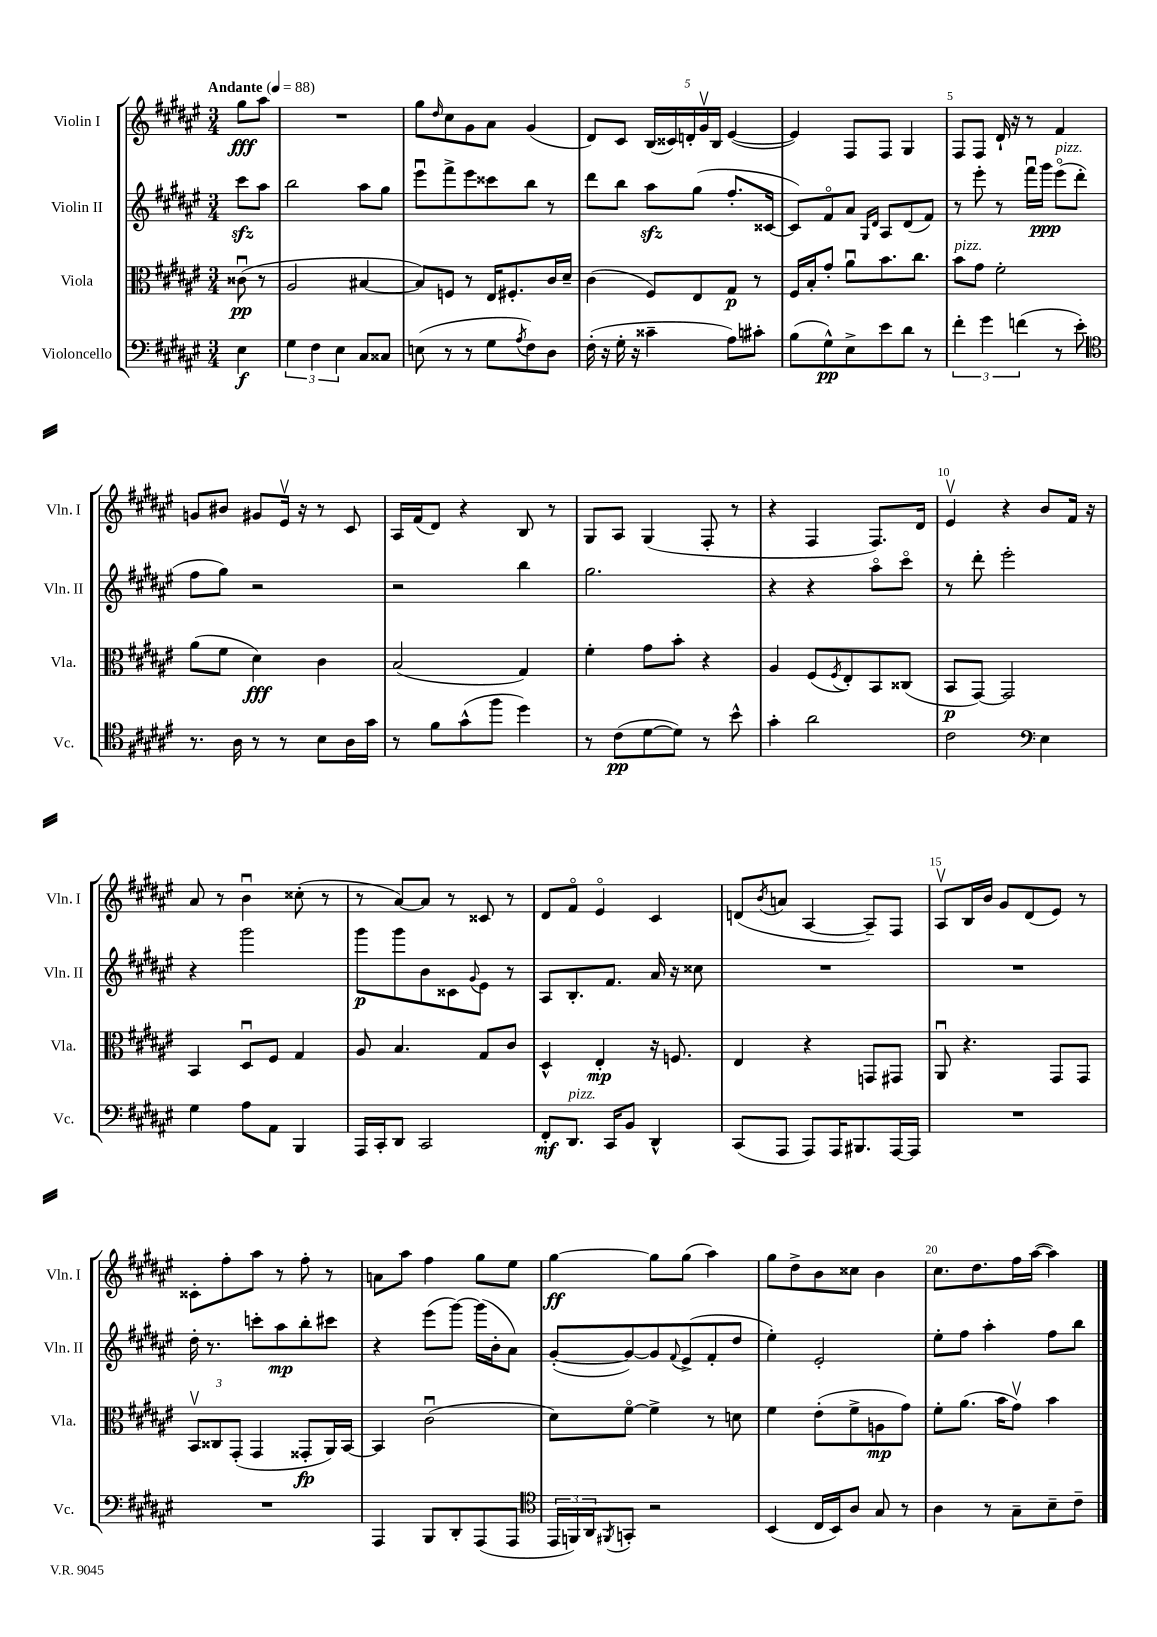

**kern	**kern	**kern	**kern
*staff4	*staff3	*staff2	*staff1
*clefF4	*clefC3	*clefG2	*clefG2
*k[f#c#g#d#a#e#]	*k[f#c#g#d#a#e#]	*k[f#c#g#d#a#e#]	*k[f#c#g#d#a#e#]
*M3/4	*M3/4	*M3/4	*M3/4
*MM88	*MM88	*MM88	*MM88
4E#\	(8c##u\	8ccc#\L	8gg#\L
.	8r	8aa#\J	8aa#\J
=	=	=	=
6G#\	2A#/	2bb\	2.r
6F#\	.	.	.
6E#\	.	.	.
8C#/L	[4B#/	8aa#\L	.
8C##/J	.	8gg#\J	.
=	=	=	=
(8E\	8B#/]L)	8eee#u\L	8gg#\L
.	.	.	16qqdd#/
8r	8F/J	8fff#^\	8cc#\
8r	8r	8eee#\	8g#\
8G#\L	16E#/LK	8ccc##\	8a#\J
.	8.F#'/	.	.
8qA#/	.	.	.
8F#\)	.	8bb\J	(4g#/
8D#\J	16c#/L	8r	.
.	16d#~/JJ	.	.
=	=	=	=
(16F#'\	(4c#\	8ddd#\L	8d#/L)
16r	.	.	.
16G#'\	.	8bb\J	8c#/J
16r	.	.	.
4c##~\	8F#/L)	8aa#\L	(20B/LL
.	.	.	20c##/)
.	.	.	20d'/
.	8E#/	(8gg#\J	.
.	.	.	20g#v/
.	.	.	20B/JJ
8A#\L)	8G#/J	8.ff#'/L	([4e#/
8c#'\J	8r	.	.
.	.	[16c##/Jk	.
=	=	=	=
(8B\L	16F#/LL	8c##/]L)	4e#/])
.	16B'/J	.	.
8G#^^\)	8g#'/J	8f#o/	.
8E#^\	8a#u\L	8a#/J	8F#/L
.	.	16qqG#/LL	.
.	.	16qqd#/JJ	.
8e#\	8.b\	8A#/L	8F#/J
8d#\J	.	(8d#/	4G#/
.	8.cc#\J	.	.
8r	.	8f#/J)	.
=	=	=	=
6f#'\	8b\L	8r	8F#/L
.	8g#\J	8eee#'\	8F#/J
6g#\	.	.	.
.	2f#'\	8r	16d#`/
.	.	.	16r
(6f\	.	.	.
.	.	16fff#u\LL	8r
.	.	16ggg#\JJ	.
8r	.	(8eee#o\L	4f#/
8e#'\)	.	8ddd#'\J	.
=	=	=	=
*clefC4	*	*	*
8.r	(8a#\L	8ff#\L	8g/L
.	8f#\J	8gg#\J)	8b#/J
16A#\	.	.	.
8r	4d#\)	2r	8g#/L
8r	.	.	16e#v/Jk
.	.	.	16r
8B\L	4c#\	.	8r
16A#\L	.	.	8c#/
16g#\JJ	.	.	.
=	=	=	=
8r	(2B/	2r	16A#/LL
.	.	.	(16f#/J
8f#\L	.	.	8d#/J)
(8g#^^\	.	.	4r
8ff#\J	.	.	.
4dd#\)	4G#/)	4bb\	8B/
.	.	.	8r
=	=	=	=
8r	4f#'\	2.gg#\	8G#/L
(8c#\L	.	.	8A#/J
[8d#\	8g#\L	.	(4G#/
8d#\]J)	8b'\J	.	.
8r	4r	.	8F#'/
8b^^\	.	.	8r
=	=	=	=
4g#'\	4A#/	4r	4r
2a#\	(8F#/L	4r	4F#/
.	8qF#/	.	.
.	8E#'/)	.	.
.	8BB/	8aa#o\L	8.F#/L)
.	(8C##/J	8ccc#o\J	.
.	.	.	16d#/Jk
=	=	=	=
2c#\	8BB/L	8r	4e#v/
.	[8GG#/J)	8ddd#'\	.
.	2GG#/]	2eee#'\	4r
*clefF4	*	*	*
4E#\	.	.	8b/L
.	.	.	16f#/Jk
.	.	.	16r
=	=	=	=
4G#\	4BB/	4r	8a#/
.	.	.	8r
8A#\L	8D#u/L	2ggg#\	4bu\
8AA#\J	8F#/J	.	.
4BBB/	4G#/	.	(8cc##'\
.	.	.	8r
=	=	=	=
16AAA#/LL	8A#/	8ggg#\L	8r
16CC#'/J	.	.	.
8DD#/J	4.B/	8ggg#\	[8a#/L)
2CC#/	.	8b\	8a#/]J
.	.	8c##\	8r
.	.	8qqg#/	.
.	8G#/L	8e#\J	8c##/
.	8c#/J	8r	8r
=	=	=	=
8FF#'/L	4D#^^/	8A#/L	8d#/L
8.DD#/J	.	8.B'/	8f#o/J
.	4E#'/	.	4e#o/
16CC#/LK	.	8.f#/J	.
8BB/J	.	.	.
4DD#^^/	16r	16a#/	4c#/
.	8.F/	16r	.
.	.	8cc##\	.
=	=	=	=
(8CC#/L	4E#/	2.r	(8d/L
.	.	.	8qb/
8AAA#/J	.	.	8a/J
8AAA#/L)	4r	.	[4A#/
16AAA#/K	.	.	.
8.BBB#/	.	.	.
.	8GG/L	.	8A#~/]L)
[16AAA#/L	8GG#/J	.	8F#/J
16AAA#/]JJ	.	.	.
=	=	=	=
2.r	8AA#u/	2.r	8A#v/L
.	4.r	.	16B/L
.	.	.	16b/JJ
.	.	.	8g#/L
.	.	.	(8d#/
.	8GG#/L	.	8e#/J)
.	8GG#/J	.	8r
=	=	=	=
2.r	12BBv/L	16dd#'\	8c##'\L
.	.	8.r	.
.	12C##/	.	.
.	.	.	8ff#'\
.	(12GG#'/J	.	.
.	4GG#/	8ccc'\L	8aa#\J
.	.	8aa#\	8r
.	8GG##'/L	8bb'\	8ff#'\
.	16AA#/L)	8ccc#\J	8r
.	[16BB/JJ	.	.
=	=	=	=
4AAA#/	4BB/]	4r	8a\L
.	.	.	8aa#\J
8BBB/L	(2c#u\	(8eee#\L	4ff#\
8DD#'/	.	[8ggg#\J)	.
(8AAA#/	.	(16ggg#\]LL	8gg#\L
.	.	16b'\J	.
8AAA#/J	.	8a#\J)	8ee#\J
=	=	=	=
*clefC4	*	*	*
24EE#/LL	8d#\L)	([8g#'/L	[4gg#\
24FF/)	.	.	.
24AA#/J	.	.	.
8qFF#/	.	.	.
8GG'/J	[8f#o\J	8g#/_)	.
2r	4f#^\]	8g#/]	8gg#\]L
.	.	8qqf#/	.
.	.	(8e#^/	(8gg#\J
.	8r	8f#'/	4aa#\)
.	8d\	8dd#/J	.
=	=	=	=
(4BB/	4f#\	4ee#'\)	8gg#\L
.	.	.	8dd#^\
16C#/LL	(8e#'\L	2e#'/	8b\
16BB/J)	.	.	.
8A#/J	8f#^\	.	8cc##\J
8G#/	8A\	.	4b\
8r	8g#\J)	.	.
=	=	=	=
4A#\	8f#'\L	8ee#'\L	8.cc#\L
.	(8.a#\J	8ff#\J	.
.	.	.	8.dd#\
8r	.	4aa#'\	.
.	16b\LK	.	.
8G#~\L	8g#v\J)	.	16ff#\L
.	.	.	([16aa#\JJ
8B~\	4b\	8ff#\L	4aa#\])
8c#~\J	.	8bb\J	.
==	==	==	==
*-	*-	*-	*-
